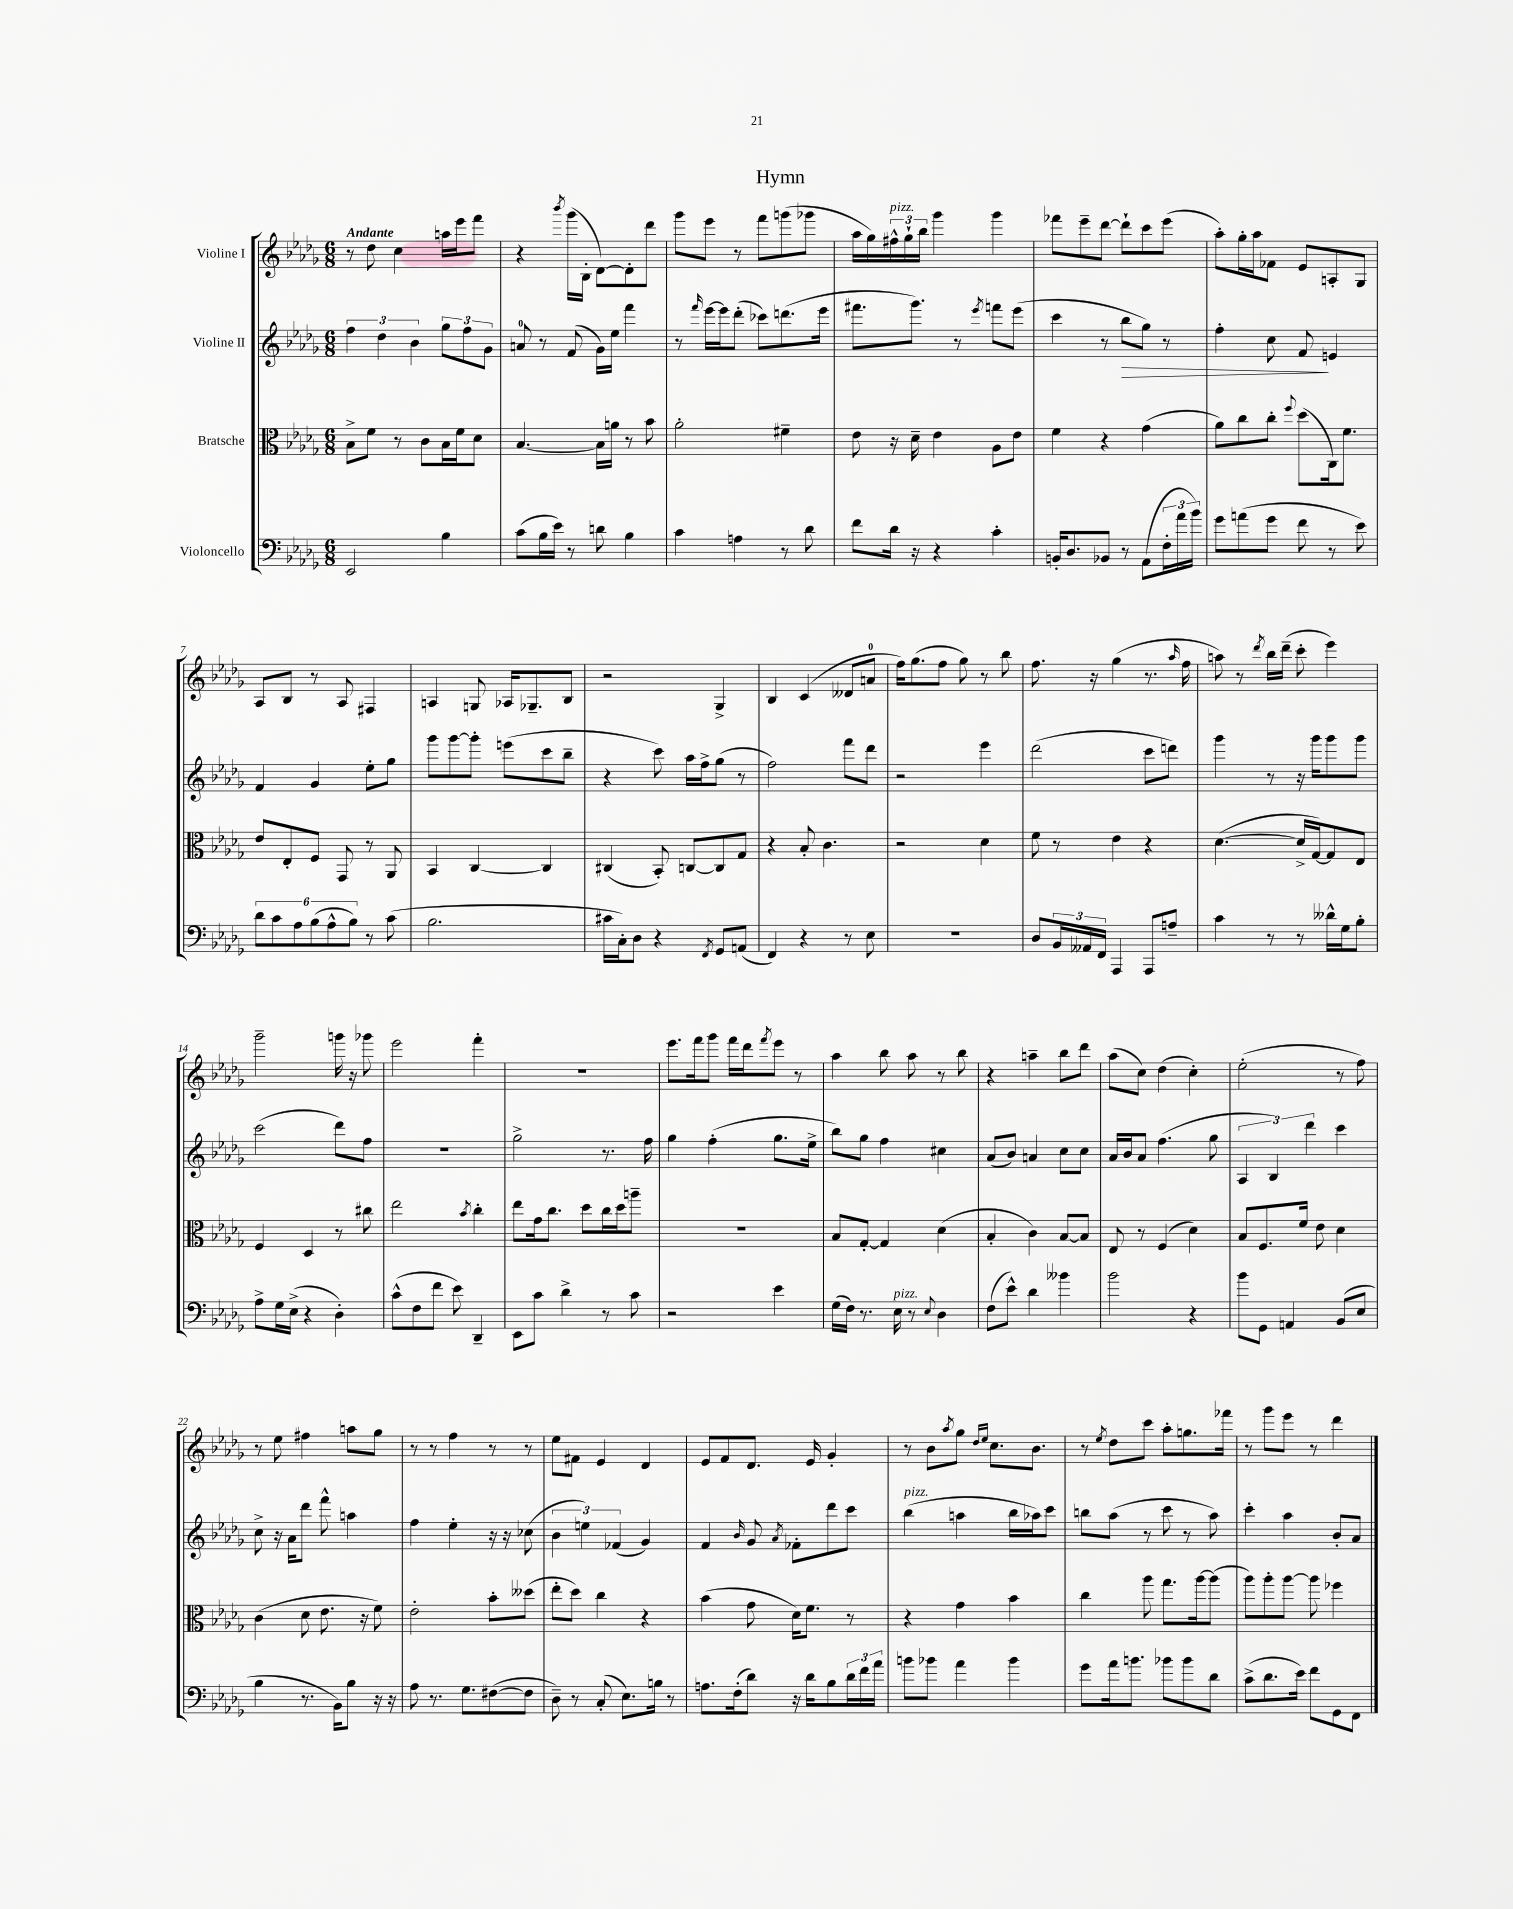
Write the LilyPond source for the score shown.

\header { title = "Hymn" }
<<
\new StaffGroup <<
\new Staff = "s0" \with { instrumentName = "Violine I" } {
    \clef treble \key des \major \numericTimeSignature \time 6/8 \tempo "Andante"
    r8 des''8 c''4 a''16 ees'''16 f'''8 |
    r4 \acciaccatura { bes'''8 } ges'''16( bes16-. des'8~) des'8-. des'''8 |
    ges'''8 ees'''8 r8 f'''8 g'''8( ges'''8 |
    aes''16 ges''16) \tuplet 3/2 { fis''16-^^\markup { \italic "pizz." } ges''16-! bes''16 } ges'''4 ges'''4 |
    fes'''8 ees'''8-- des'''8~ des'''8-! c'''8 ees'''8( |
    aes''8-.) ges''16-. aes''16 fes'8 ees'8 a8-. ges8 |
    aes8 bes8 r8 aes8 fis4 |
    a4 g8 aes16 ges8.-- bes8 |
    r2 ges4-> |
    bes4 c'4( deses'8 a'8-0 |
    f''16) ges''8.( f''8 ges''8) r8 bes''8 |
    f''8. r16 ges''4( r8. \grace { aes''16 } f''16 |
    a''8) r8 \acciaccatura { des'''8 } bes''16 des'''16--( c'''8-. ees'''4) |
    ges'''2-- g'''16 r16 ges'''8 |
    ees'''2 f'''4-. |
    R2. |
    ees'''8. f'''16 ges'''8 f'''16 des'''16 \acciaccatura { f'''8 } ees'''8 r8 |
    aes''4 bes''8 aes''8 r8 bes''8 |
    r4 a''4-- bes''8 des'''8 |
    aes''8( c''8) des''4( c''4-.) |
    ees''2-.( r8 f''8) |
    r8 ees''8 fis''4 a''8 ges''8 |
    r8 r8 f''4 r8 r8 |
    ees''8 fis'8 ees'4 des'4 |
    ees'8 f'8 des'8. ees'16 ges'4-. |
    r8 bes'8 \acciaccatura { aes''8 } ges''8 \grace { des''16 ees''16 } c''8. bes'8. |
    r8 \acciaccatura { ees''8 } des''8 c'''8 aes''8-. g''8. fes'''16 |
    r8 ges'''8 ees'''8 r8 des'''4 \bar "|." |
}
\new Staff = "s1" \with { instrumentName = "Violine II" } {
    \clef treble \key des \major \numericTimeSignature \time 6/8
    \tuplet 3/2 { f''4 des''4 bes'4 } \tuplet 3/2 { ges''8 f''8 ges'8 } |
    a'8-0 r8 f'8( ges'16) ees''16 f'''4 |
    r8 \grace { f'''16 } ees'''16~ ees'''16 des'''8-.( ces'''8) d'''8.( ees'''16 |
    fis'''8. ges'''8.) r8 \acciaccatura { ees'''8 } f'''8 ees'''8( |
    c'''4 r8 bes''8\> ges''8) r8 |
    f''4-. c''8 f'8\! e'4 |
    f'4 ges'4 ees''8-. ges''8 |
    ges'''8 ges'''8~ ges'''8-. e'''8( c'''8 bes''8-- |
    r4 c'''8) aes''16 f''16-> ges''8( r8 |
    f''2) f'''8 des'''8 |
    r2 ees'''4 |
    des'''2( c'''8 d'''8) |
    ges'''4 r8 r16 ges'''16 ges'''8 ges'''8 |
    c'''2( des'''8) f''8 |
    r2. |
    ges''2-> r8. f''16 |
    ges''4 f''4-.( ges''8. ees''16-> |
    bes''8) ges''8 f''4 cis''4 |
    aes'8( bes'8) a'4 c''8 c''8 |
    aes'16 bes'16 aes'8 f''4.( ges''8 |
    \tuplet 3/2 { aes4 bes4) des'''4 } c'''4 |
    c''8-> r16 aes'16 des'''8 f'''8-^ a''4 |
    f''4 ees''4-. r16 r16 ces''8( |
    \tuplet 3/2 { bes'4 e''4) fes'4( } ges'4) |
    f'4 \grace { bes'16 } ges'8 \acciaccatura { aes'8 } fes'8-. des'''8 c'''8 |
    bes''4^\markup { \italic "pizz." }( a''4 bes''16 aes''16) c'''8 |
    b''8 aes''8( r8 c'''8 r8 aes''8) |
    c'''4-. aes''4 bes'8-. aes'8 \bar "|." |
}
\new Staff = "s2" \with { instrumentName = "Bratsche" } {
    \clef alto \key des \major \numericTimeSignature \time 6/8
    bes8-> f'8 r8 c'8 bes16 f'16 des'8 |
    bes4.~ bes16 a'16 r8 bes'8 |
    aes'2-. fis'4-- |
    ees'8 r16 des'16-- ees'4 aes8 ees'8 |
    f'4 r4 ges'4( |
    aes'8) c''8 c''8-. \appoggiatura { f''8 } des''8( c16) f'8. |
    ees'8 ees8-. f8 ges,8 r8 aes,8 |
    bes,4 c4~ c4 |
    cis4( bes,8-.) c8~ c8 ges8 |
    r4 bes8-. c'4. |
    r2 des'4 |
    f'8 r8 ees'4 r4 |
    des'4.~( des'16-> ges16~) ges8 ees8 |
    f4 des4 r8 cis''8 |
    ees''2 \acciaccatura { bes'8 } c''4-. |
    ees''8 ges'16 c''8. des''8 c''16 des''16 a''8-- |
    R2. |
    bes8 ges8~-. ges4 des'4( |
    bes4-. c'4) bes8~ bes8 |
    ees8 r8 f4( des'4) |
    bes8 f8. f'16 ees'8 des'4 |
    c'4( des'8 ees'8. r16 f'8) |
    ees'2-. bes'8-. deses''8( |
    ees''8-. des''8) c''4 r4 |
    bes'4( ges'8 des'16) f'8. r8 |
    r4 ges'4 bes'4 |
    c''4 aes''8 ges''8. aes''16~ aes''8( |
    aes''8) aes''8-. aes''8~ aes''8 fes''4 \bar "|." |
}
\new Staff = "s3" \with { instrumentName = "Violoncello" } {
    \clef bass \key des \major \numericTimeSignature \time 6/8
    ees,2 bes4 |
    c'8( bes16 ees'16) r8 d'8 bes4 |
    c'4 a4 r8 des'8 |
    f'8 des'16 r16 r4 c'4-. |
    b,16-. des8. bes,8 r8 aes,8( \tuplet 3/2 { f16-. aes'16 bes'16) } |
    ges'8 a'8( ges'8 f'8 r8 ees'8) |
    \tuplet 6/4 { des'8 c'8 aes8 bes8( aes8-^ bes8) } r8 c'8( |
    bes2. |
    cis'16 c16-.) des8 r4 \acciaccatura { f,8 } ges,8 a,8( |
    f,4) r4 r8 ees8 |
    R2. |
    des8 \tuplet 3/2 { bes,16 aeses,16 f,16 } aes,,4 aes,,8 a8-- |
    c'4 r8 r8 deses'16-^ ges16 bes8-. |
    aes8-> ges16 ees16->( r4 des4-.) |
    c'8-^( f8 f'8 ees'8) des,4-- |
    ees,8 c'8 des'4-> r8 c'8 |
    r2 ees'4 |
    ges16( f16) r8. ees16^\markup { \italic "pizz." } r8 \appoggiatura { ees8 } des4 |
    f8( ees'8-^) des'4 beses'4 |
    bes'2 r4 |
    bes'8 ges,8 a,4 bes,8( ees8 |
    bes4 r8. bes,16) bes8 r16 r16 |
    aes8 r8. ges8. fis8~( fis8 |
    des8--) r8 c8-.( ees8.) b16 r8 |
    a8. f16-.( des'8) r16 des'16 bes8 \tuplet 3/2 { des'16 f'16 aes'16 } |
    b'8 bes'8 aes'4 bes'4 |
    ges'8 aes'16 b'8. bes'8 bes'8 des'8 |
    c'8->( des'8. ees'16) f'8 ges,8 f,8 \bar "|." |
}
>>
>>
